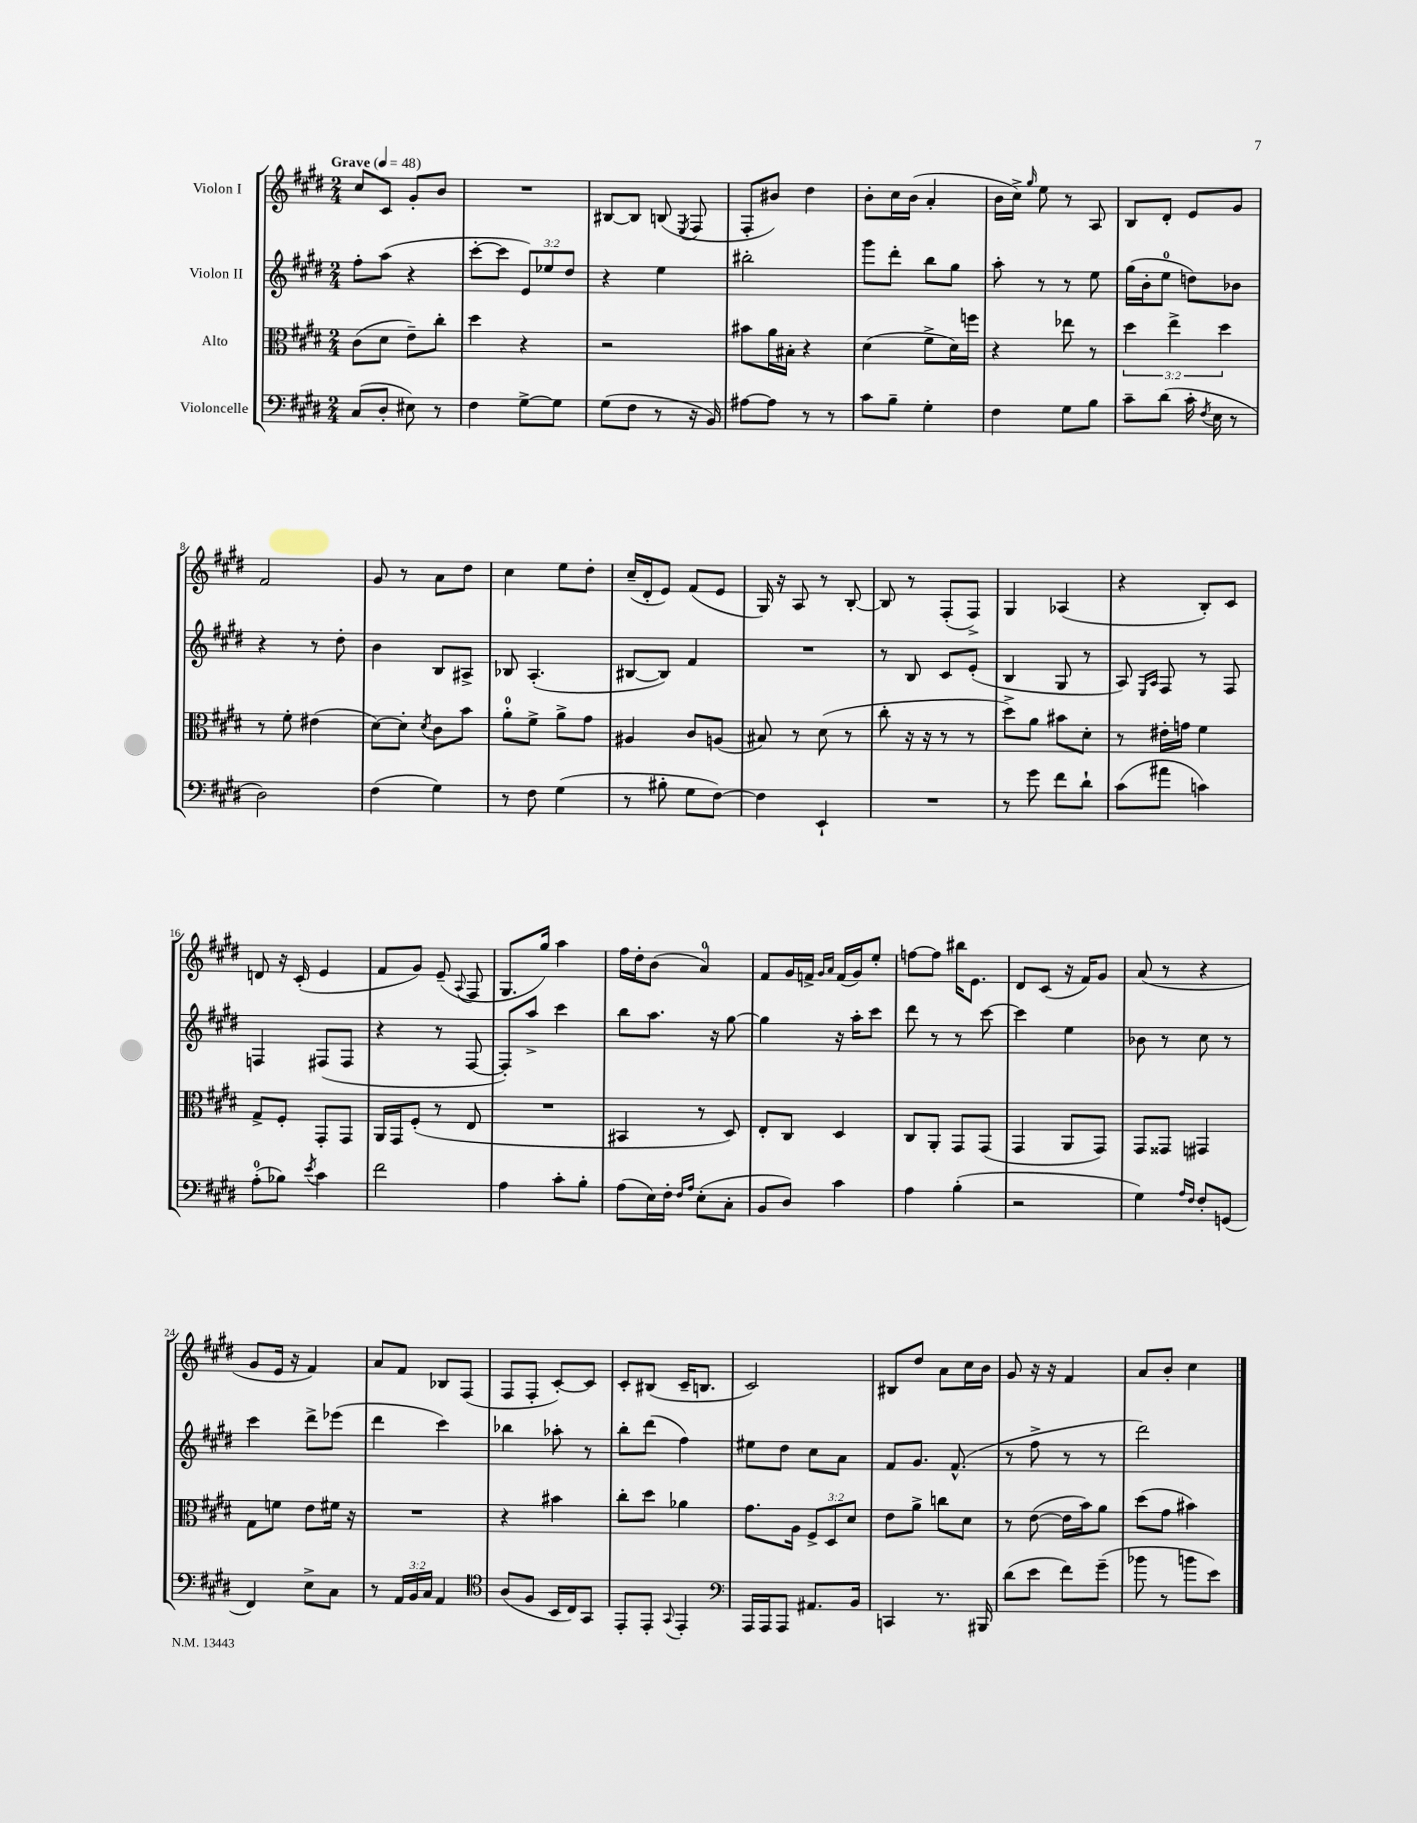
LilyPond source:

<<
\new StaffGroup <<
\new Staff = "s0" \with { instrumentName = "Violon I" } {
    \clef treble \key e \major \numericTimeSignature \time 2/4 \tempo "Grave" 4 = 48
    \autoBeamOff cis''8[ cis'8] gis'8[-. b'8] |
    R2 |
    bis8[~ bis8] b8( \acciaccatura { e8 } fis8 |
    fis8[-. bis'8]) dis''4 |
    b'8[-. cis''16 b'16]( a'4-. |
    b'16[ cis''16]->) \grace { gis''16 } e''8 r8 a8 |
    b8[ dis'8]-. e'8[ gis'8] |
    fis'2 |
    gis'8 r8 a'8[ dis''8] |
    cis''4 e''8[ dis''8]-. |
    cis''16[--( dis'16-. e'8]) fis'8[( e'8] |
    gis16) r16 a8 r8 b8~-. |
    b8 r8 fis8[-.( fis8]->) |
    gis4 aes4( |
    r4 b8[-.) cis'8] |
    d'8 r16 cis'16-.( e'4 |
    fis'8[ gis'8]) e'8--( \appoggiatura { a8 } fis8 |
    gis8.[ gis''16]) a''4 |
    fis''16[ dis''16-. b'8]( a'4-0) |
    fis'8[ gis'16 f'16]-> \grace { gis'16[ a'16] } f'16[( gis'16) e''8]-. |
    f''8[~ f''8] bis''16[ e'8.] |
    dis'8[ cis'8]( r16 fis'16[) gis'8] |
    a'8( r8 r4 |
    gis'8[ e'16] r16 fis'4) |
    a'8[ fis'8] bes8[ fis8]( |
    fis8[ fis8]-. cis'8[~-.) cis'8] |
    cis'8[-. bis8]( cis'16[-- b8.] |
    cis'2) |
    bis8[ dis''8] a'8[ cis''16 b'16] |
    gis'8 r16 r16 fis'4 |
    a'8[ b'8]-. cis''4 \bar "|." |
}
\new Staff = "s1" \with { instrumentName = "Violon II" } {
    \clef treble \key e \major \numericTimeSignature \time 2/4 \override Staff.TupletNumber.text = #tuplet-number::calc-fraction-text
    \autoBeamOff fis''8[-. a''8]( r4 |
    cis'''8[~-. cis'''8] \tuplet 3/2 { e'8[) ees''8 dis''8] } |
    r4 e''4 |
    bis''2-. |
    gis'''8[ dis'''8]-. b''8[ gis''8] |
    a''8-. r8 r8 e''8 |
    gis''16[( b'16-. e''8]-0 d''8[) bes'8] |
    r4 r8 dis''8-. |
    b'4 b8[ ais8]-> |
    bes8 a4.-.( |
    bis8[~ bis8]) fis'4 |
    R2 |
    r8 b8 cis'8[ e'8]-.( |
    b4 gis8 r8 |
    a8) \grace { e16[ a16] } fis8 r8 fis8 |
    f4 fis8[( fis8] |
    r4 r8 fis8~ |
    fis8[-.) a''8]-> cis'''4 |
    b''8[ a''8.] r16 gis''8~ |
    gis''4 r16 a''16[-. cis'''8] |
    dis'''8 r8 r8 cis'''8~ |
    cis'''4 e''4 |
    bes'8 r8 cis''8 r8 |
    cis'''4 dis'''8[-> ees'''8]( |
    dis'''4 cis'''4) |
    bes''4 aes''8-. r8 |
    b''8[-. dis'''8]( fis''4) |
    eis''8[ dis''8] cis''8[ a'8] |
    fis'8[ gis'8.] fis'8.-^( |
    r8 fis''8-> r8 r8 |
    dis'''2) \bar "|." |
}
\new Staff = "s2" \with { instrumentName = "Alto" } {
    \clef alto \key e \major \numericTimeSignature \time 2/4 \override Staff.TupletNumber.text = #tuplet-number::calc-fraction-text
    \autoBeamOff cis'8[( dis'8] e'8[--) cis''8]-. |
    dis''4 r4 |
    r2 |
    bis'8[ a'16 bis16]-. r4 |
    dis'4( fis'8[-> dis'16) f''16] |
    r4 ees''8 r8 |
    \tuplet 3/2 { dis''4 e''4-> dis''4 } |
    r8 fis'8-. eis'4( |
    dis'8[~) dis'8]-. \acciaccatura { dis'8 } cis'8[ b'8] |
    a'8[-0-. fis'8]-> a'8[-> gis'8] |
    ais4 cis'8[ a8]( |
    bis8) r8 dis'8( r8 |
    cis''8-. r16 r16 r8 r8 |
    dis''8[->) a'8] bis'8[ dis'8]-. |
    r8 eis'16[-. g'16] fis'4 |
    gis8[-> fis8]-. gis,8[-. gis,8] |
    a,16[ gis,16 fis8]-.( r8 e8 |
    R2 |
    bis,4 r8 dis8) |
    e8[-. cis8] dis4 |
    cis8[ a,8]-. gis,8[ gis,8]( |
    gis,4 a,8[ gis,8]) |
    gis,8[ gisis,8] gis,4 |
    gis8[ f'8] e'8[ fis'16] r16 |
    R2 |
    r4 bis'4 |
    cis''8[-. dis''8] aes'4 |
    gis'8.[ a16] \tuplet 3/2 { fis8[-> dis8 dis'8] } |
    e'8[ a'8]-> c''8[ dis'8] |
    r8 e'8~( e'16[ b'16) a'8] |
    dis''8[( gis'8] bis'4) \bar "|." |
}
\new Staff = "s3" \with { instrumentName = "Violoncelle" } {
    \clef bass \key e \major \numericTimeSignature \time 2/4 \override Staff.TupletNumber.text = #tuplet-number::calc-fraction-text
    \autoBeamOff cis8[( dis8]-. eis8) r8 |
    fis4 gis8[~-> gis8] |
    gis8[( fis8] r8 r16 b,16) |
    ais8[~ ais8] r8 r8 |
    cis'8[ b8]-- gis4-. |
    fis4 gis8[ b8] |
    cis'8[-- dis'8]( cis'16-. \acciaccatura { fis8 } e16 r8 |
    dis2) |
    fis4( gis4) |
    r8 fis8 gis4( |
    r8 bis8-. gis8[ fis8]~) |
    fis4 e,4-! |
    R2 |
    r8 gis'8 fis'8[ dis'8]-! |
    cis'8[( ais'8] c'4) |
    a8[-0-.( bes8]) \acciaccatura { e'8 } cis'4 |
    fis'2 |
    a4 cis'8[-. b8]-. |
    a8[( e16) fis16]-. \grace { fis16[ a16] } e8[-.( cis8]-. |
    b,8[ dis8]) cis'4 |
    a4 b4-.( |
    r2 |
    gis4) \grace { a16[ fis16] } fis8[-. g,8]( |
    fis,4) e8[-> cis8] |
    r8 \tuplet 3/2 { a,16[ b,16 cis16] } a,4 |
    \clef tenor a8[( fis8] b,16[ cis16) gis,8] |
    e,8[-. e,8]-. \appoggiatura { gis,8 } e,4-. |
    \clef bass a,,16[ a,,16 a,,8] ais,8.[ b,16] |
    c,4 r8. bis,,16 |
    dis'8[( e'8] fis'8[) gis'8]--( |
    bes'8 r8 b'8[ e'8]) \bar "|." |
}
>>
>>
